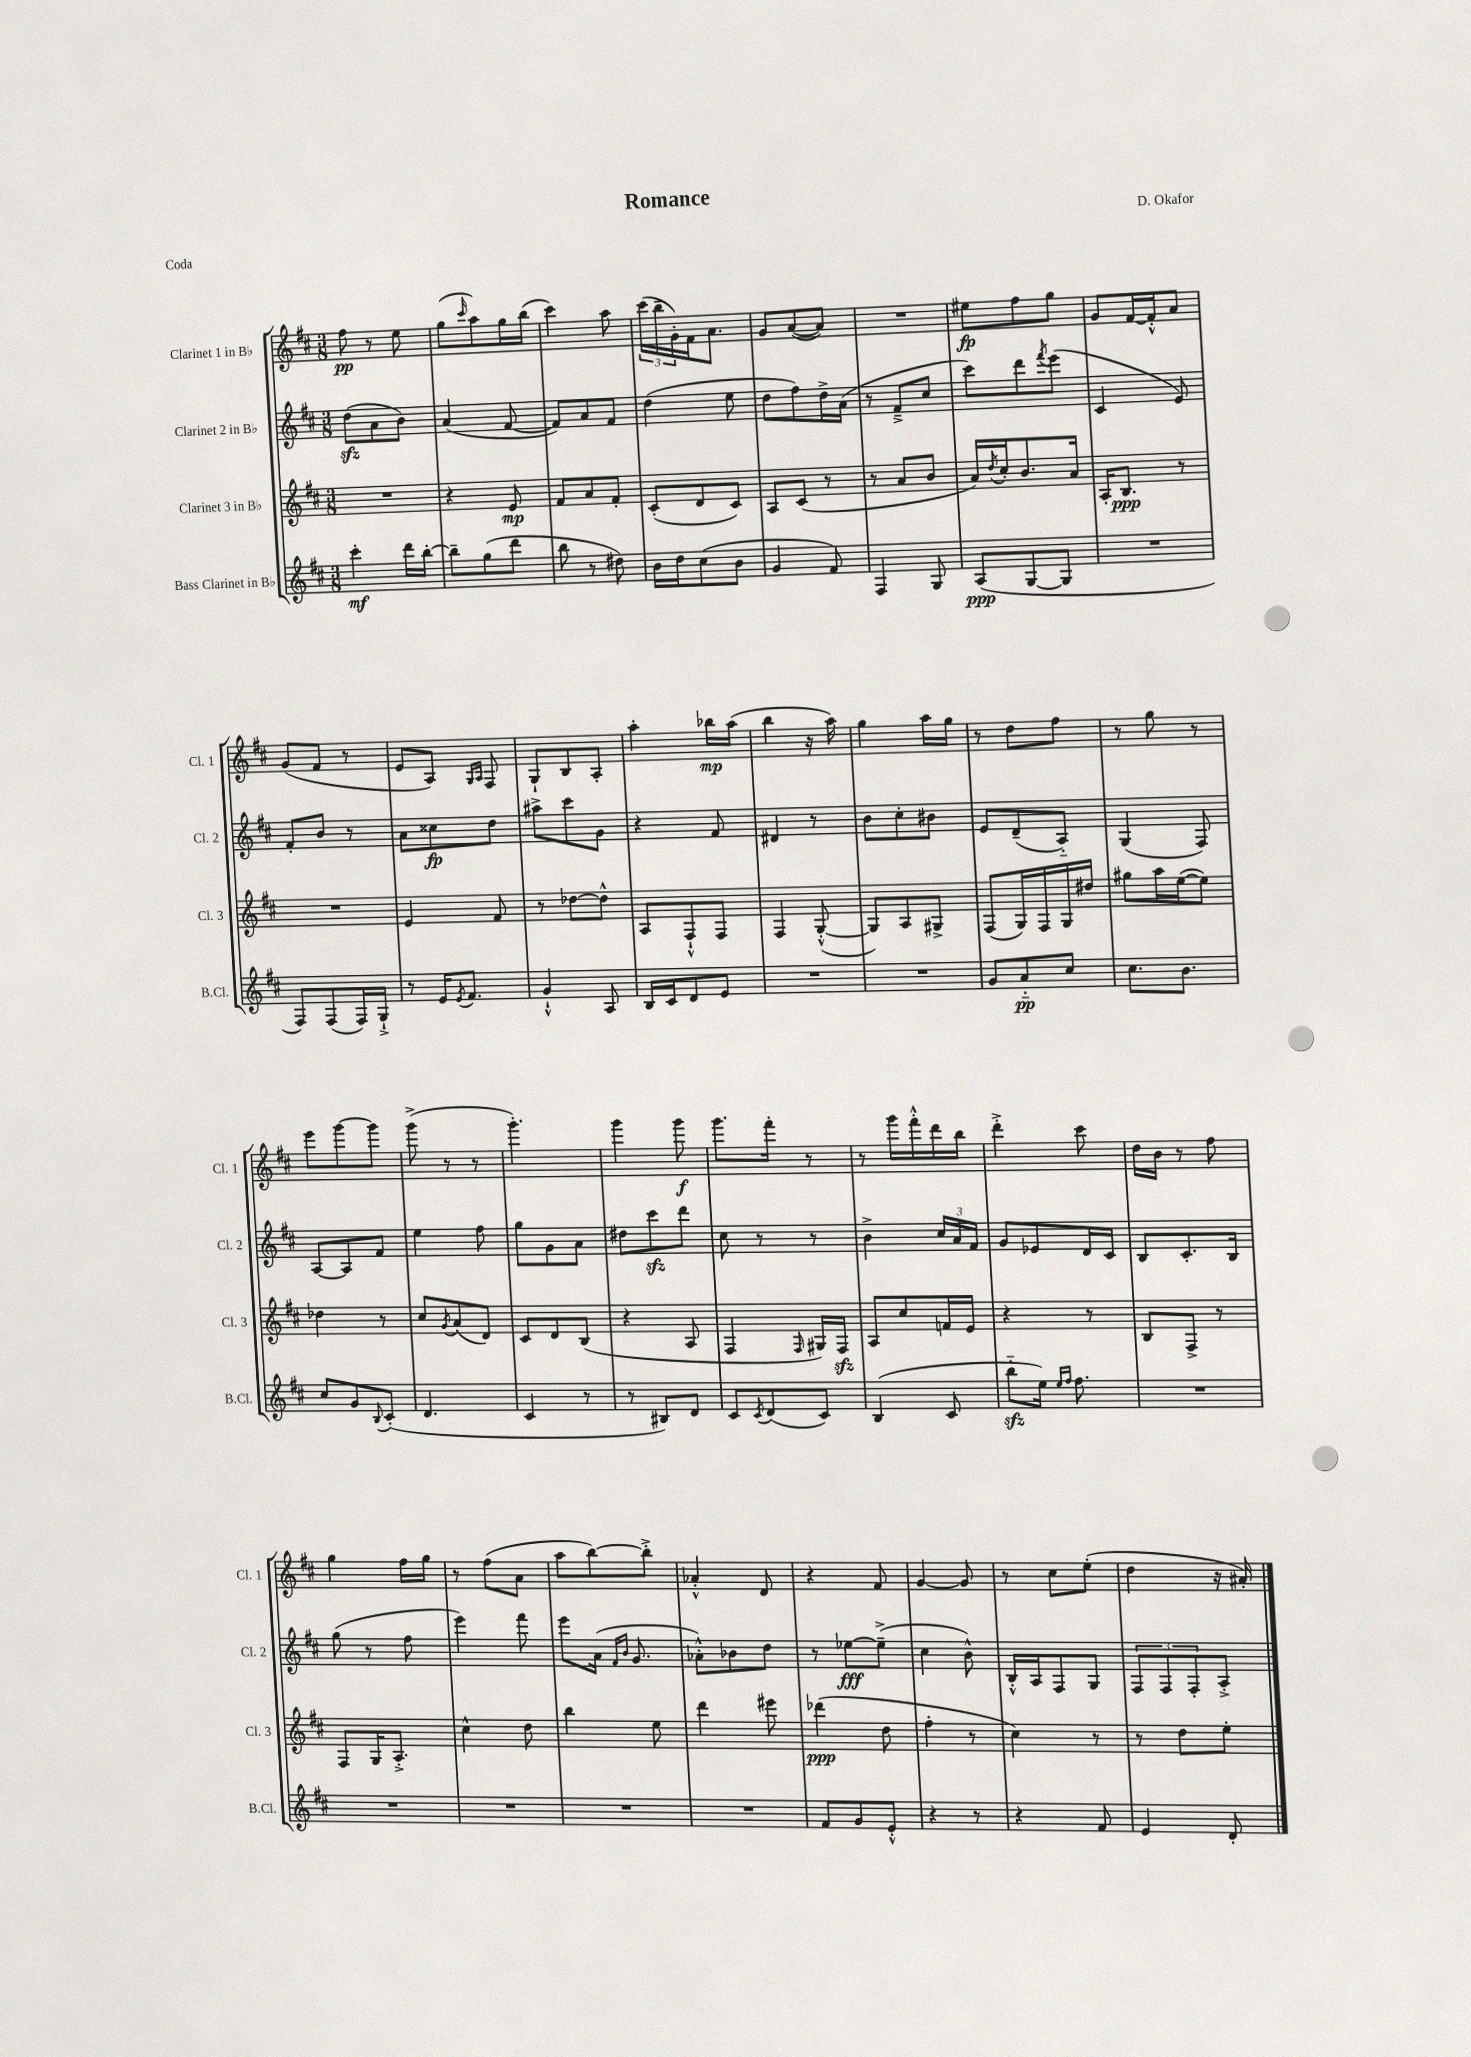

**kern	**kern	**kern	**kern
*staff4	*staff3	*staff2	*staff1
*clefG2	*clefG2	*clefG2	*clefG2
*k[f#c#]	*k[f#c#]	*k[f#c#]	*k[f#c#]
*M3/8	*M3/8	*M3/8	*M3/8
4ccc#'	4.r	(8dd	8ff#
.	.	8a	8r
16ddd	.	8b)	8ee
[16bb'	.	.	.
=	=	=	=
8bb~]	4r	(4a	(8gg
.	.	.	16qqccc#
(8gg	.	.	8aa)
8ddd	8e	[8f#	16gg
.	.	.	(16bb
=	=	=	=
8bb	8f#	8f#])	4ccc#)
8r	8a	8a	.
8dd#)	8f#'	8f#	8aa
=	=	=	=
16b	(8c#'	(4dd	(24ccc#
.	.	.	24bb~
16dd	.	.	.
.	.	.	24g')
(8cc#	8d	.	16f#
.	.	.	8.a
8b	8c#)	8ee	.
=	=	=	=
4g	8A	8dd	8g
.	(8c#	8ff#)	([8a
8f#)	8r	16dd^	8a])
.	.	(16a	.
=	=	=	=
4F#	8r	8r	4.r
.	8a	8f#~^	.
8G	8b	8cc#	.
=	=	=	=
(8A	16a)	8ccc#)	8ee#
.	8qdd	.	.
.	16cc#'	.	.
[8G	8.b	8ddd	8ff#
.	.	8qfff#	.
8G]	.	(8eee	8gg
.	16a	.	.
=	=	=	=
4.r	16A'	4c#	8g
.	8.B	.	.
.	.	.	[16f#
.	.	.	16f#'^^]
.	8r	8e)	8a
=	=	=	=
8F#)	4.r	8f#'	(8g
(8F#	.	8b	8f#
16F#)	.	8r	8r
16G`^	.	.	.
=	=	=	=
8r	4e	8a	8e
16e	.	8cc##	8A)
8qe	.	.	.
8.f#	.	.	.
.	.	.	16qqG
.	.	.	16qqA
.	8f#	8dd	8F#
=	=	=	=
4g`^^	8r	8aa#^	8G`
.	[8dd-	8ccc#	8B
8A	8dd-^^]	8g	8A'
=	=	=	=
16B	8A	4r	4aa'
16c#	.	.	.
8d	8F#`^^	.	.
8e	8F#	8f#	16bb-
.	.	.	(16aa
=	=	=	=
4.r	4F#	4d#	4bb
.	([8G'^^	8r	16r
.	.	.	16aa)
=	=	=	=
4.r	8G])	8b	4gg
.	8A	8cc#'	.
.	8G#^	8b#	16aa
.	.	.	16gg
=	=	=	=
8g	(8F#	8e	8r
8a'~	16G)	(8d~	8dd
.	16F#	.	.
8cc#	16G	8A'~)	8ff#
.	16dd#	.	.
=	=	=	=
8.cc#	8gg#	(4G	8r
.	16aa	.	8gg
8.b	([16ee	.	.
.	8ee])	8F#)	8r
=	=	=	=
8cc#	4dd-	[8A	8eee
8g	.	8A]	[8ggg
8qqB	.	.	.
(8c#'	8r	8f#	8ggg]
=	=	=	=
4.d	8cc#	4ee	(8ggg^
.	8qg	.	.
.	(8a	.	8r
.	8d)	8ff#	8r
=	=	=	=
4c#	8c#	8gg	4.ggg')
.	8d	8g	.
8r	(8B	8a	.
=	=	=	=
8r	4r	8dd#	4ggg
8B#)	.	8ccc#	.
8d	8A	8ddd	8ggg
=	=	=	=
8c#	4F#	8cc#	8.ggg
8qc#	.	.	.
(8d	.	8r	.
.	.	.	16fff#'
.	16qqF#	.	.
8c#)	16G#)	8r	8r
.	16F#	.	.
=	=	=	=
(4B	8A	4b^	8r
.	8cc#	.	16ggg
.	.	.	16fff#'^^
8c#	16f	24cc#	16ddd
.	.	24a	.
.	16e	.	16bb
.	.	24f#	.
=	=	=	=
8bb'~	4r	8g	4ddd'^
16ee)	.	8e-	.
16qqee	.	.	.
16qqff#	.	.	.
8.ff#	.	.	.
.	8r	16d	8ccc#
.	.	16c#	.
=	=	=	=
4.r	8B	8B	16dd
.	.	.	16b
.	8F#^	8.c#'	8r
.	8r	.	8ff#
.	.	16B	.
=	=	=	=
4.r	8F#	(8gg	4gg
.	16G	8r	.
.	8.A'^	.	.
.	.	8ff#	16ff#
.	.	.	16gg
=	=	=	=
4.r	4cc#^^	4eee)	8r
.	.	.	(8ff#
.	8dd	8fff#	8a
=	=	=	=
4.r	4bb	8eee	8aa
.	.	(16a	[8bb)
.	.	16qqf#	.
.	.	16qqb	.
.	.	8.g	.
.	8ee	.	8bb'^]
=	=	=	=
4.r	4ddd	8a-'^^)	4a-'^^
.	.	8b-	.
.	8eee#	8dd	8d
=	=	=	=
8f#	(4ddd-	8r	4r
8g	.	[8ee-	.
8e'^^	8dd	(8ee-~^]	8f#
=	=	=	=
4r	4ff#'	4cc#	[4g
8r	8r	8b^^)	8g]
=	=	=	=
4r	4cc#)	16B'^^	8r
.	.	16A	.
.	.	8F#	8cc#
8f#	8r	8G	(8ee'
=	=	=	=
4e	8r	12F#	4dd
.	.	12F#	.
.	8dd	.	.
.	.	12F#'	.
8d'	8ee'	8A'^	16r
.	.	.	16a#')
==	==	==	==
*-	*-	*-	*-
